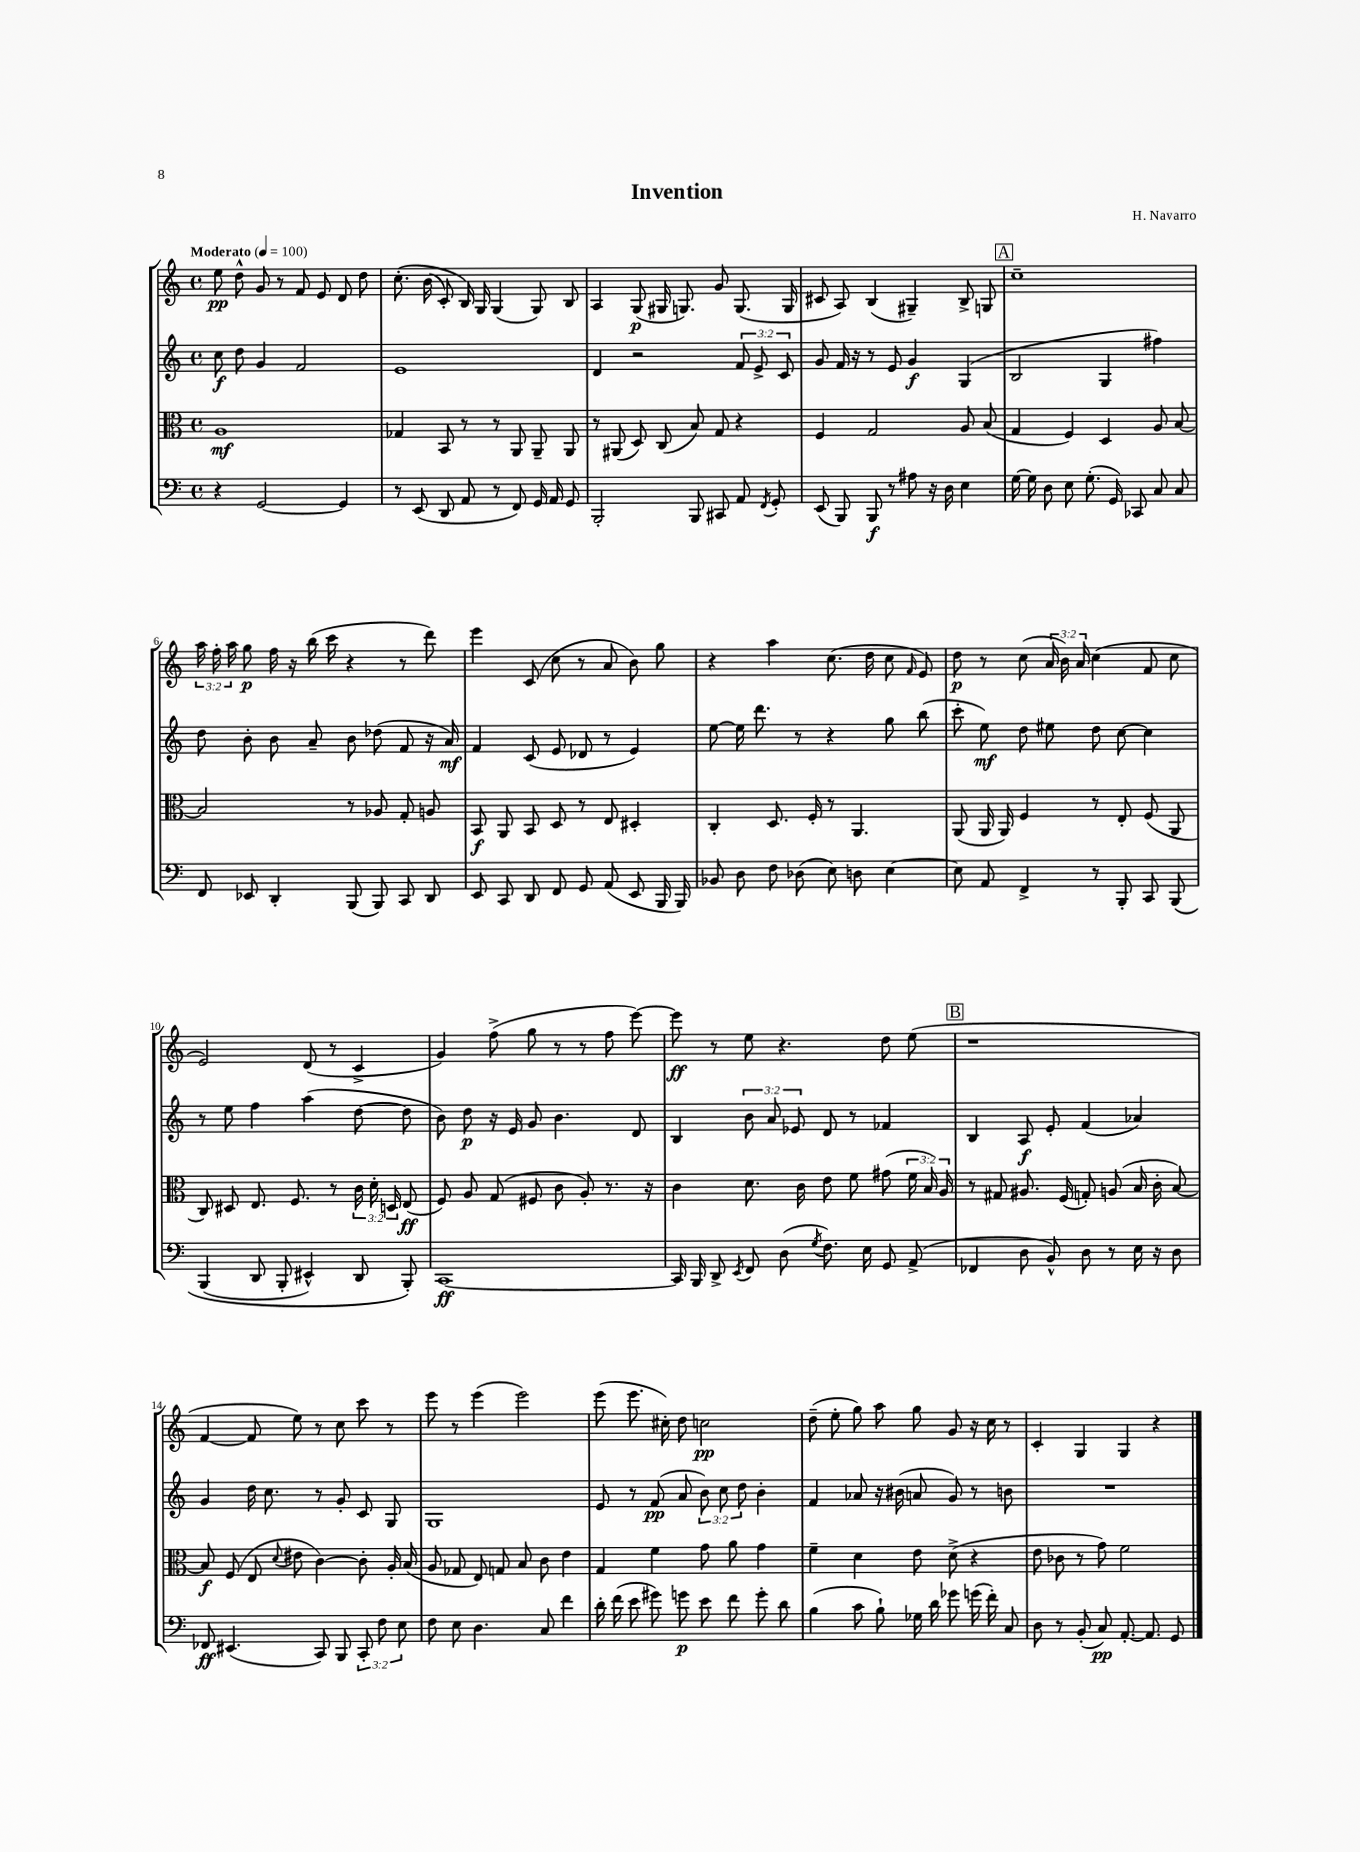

**kern	**kern	**kern	**kern
*staff4	*staff3	*staff2	*staff1
*clefF4	*clefC3	*clefG2	*clefG2
*k[]	*k[]	*k[]	*k[]
*M4/4	*M4/4	*M4/4	*M4/4
*met(c)	*met(c)	*met(c)	*met(c)
*MM100	*MM100	*MM100	*MM100
4r	1A	8cc	8ee
.	.	8dd	8dd^^
[2GG	.	4g	8g
.	.	.	8r
.	.	2f	8f
.	.	.	8e
4GG]	.	.	8d
.	.	.	8dd
=	=	=	=
8r	4G-	1e	&(8.cc'
(8EE	.	.	.
.	.	.	(16b
8DD	8BB	.	8c')
8AA	8r	.	16B&)
.	.	.	16G
8r	8r	.	(4G
8FF)	8AA	.	.
16GG	8AA~	.	8G)
16AA	.	.	.
8GG	8AA	.	8B
=	=	=	=
2BBB'	8r	4d	4A
.	(8AA#	.	.
.	8D)	2r	(8G
.	(8C	.	16G#
.	.	.	8.G)
8BBB	8B)	.	.
8CC#	8G	.	8g
8AA	4r	12f	(8.G
.	.	12e^	.
8qFF	.	.	.
8GG'	.	.	.
.	.	12c	.
.	.	.	16G
=	=	=	=
(8EE	4F	8g	8c#
8BBB)	.	16f	8A)
.	.	16r	.
8BBB	2G	8r	(4B
8r	.	8e	.
8A#	.	4g	4G#~)
16r	.	.	.
16D	.	.	.
4E	8A	(4G	8B^
.	(8B	.	8G
=	=	=	=
[16G	4G	2B	1cc~
16G]	.	.	.
8D	.	.	.
8E	4F)	.	.
(8.G'	.	.	.
.	4D	4G	.
16GG)	.	.	.
8CC-	.	.	.
8C	8A	4ff#)	.
8C	[8B	.	.
=	=	=	=
8FF	2B]	8dd	24aa
.	.	.	24ff'
.	.	.	24aa
8EE-	.	8b'	8gg
4DD'	.	8b	16ff
.	.	.	16r
.	.	8a~	(16bb
.	.	.	16ccc
(8BBB	8r	8b	4r
8BBB)	8A-	(8dd-	.
8CC	8G'	8f	8r
8DD	8A	16r	8ddd)
.	.	16a)	.
=	=	=	=
8EE	8BB	4f	4eee
8CC	8AA	.	.
8DD	8BB	(8c	(8c
8FF	8D	8e	8cc
8GG	8r	8d-	8r
(8AA	8E	8r	8a
8EE	4D#'	4e)	8b)
16BBB	.	.	8gg
16BBB)	.	.	.
=	=	=	=
8BB-	4C'	[8ee	4r
8D	.	16ee]	.
.	.	8.ddd	.
8F	8.D	.	4aa
(8D-	.	8r	.
.	16F'	.	.
8E)	8r	4r	(8.cc
8D	4.AA	.	.
.	.	.	16dd
[4E	.	8gg	8cc
.	.	.	16qqf
.	.	(8bb	8e)
=	=	=	=
8E]	(8AA	8ccc'	8dd
8AA	16AA	8ee)	8r
.	16AA)	.	.
4FF^	4F	8dd	(8cc
.	.	8ee#	24a
.	.	.	24b)
.	.	.	24a
8r	8r	8dd	(4cc
8BBB'	8E'	[8cc	.
8CC	(8F	4cc]	8f
&(8BBB	8AA	.	8cc
=	=	=	=
(4BBB	8C)	8r	2e)
.	8D#	8ee	.
8DD	8.E	4ff	.
8BBB'	.	.	.
.	8.F	.	.
4EE#^^)	.	(4aa	(8d
.	8r	.	8r
8DD	24c	[8dd	4c^
.	24d'	.	.
.	24D	.	.
8BBB'&)	(8E	8dd]	.
=	=	=	=
[1CC	8F)	8b)	4g)
.	8A	8dd	.
.	(8G	16r	(8ff^
.	.	16e	.
.	8F#	8g	8gg
.	8c	4.b	8r
.	8A')	.	8r
.	8.r	.	8ff
.	.	8d	[8eee)
.	16r	.	.
=	=	=	=
16CC]	4c	4B	8eee]
16BBB	.	.	.
8DD^	.	.	8r
8qEE	.	.	.
8FF	8.d	12b	8ee
.	.	12a	.
(8D	.	.	4.r
.	.	12e-	.
.	16c	.	.
8qG	.	.	.
8.F)	8e	8d	.
.	8f	8r	.
16E	.	.	.
8GG	(8g#	4f-	8dd
(8AA^	24f	.	(8ee
.	24B)	.	.
.	24A	.	.
=	=	=	=
4FF-	8r	4B	1r
.	8G#	.	.
8D	8.A#	8A	.
8BB^^)	.	8e'	.
.	(16F	.	.
8D	8G')	(4f	.
8r	(8A	.	.
16E	16B	4a-)	.
16r	16c'	.	.
8D	[8B)	.	.
=	=	=	=
8FF-	8B]	4g	[4f
(4.EE#	(8F	.	.
.	8E	16dd	8f]
.	.	8.cc	.
.	8qqd	.	.
.	8e#	.	8ee)
8CC)	[4c)	8r	8r
8BBB	.	8g'	8cc
12CC'	8c']	8c	8ccc
12F	.	.	.
.	16A'	8G	8r
12E	.	.	.
.	(16B	.	.
=	=	=	=
8F	8A	1G	8eee
8E	8G-	.	8r
4.D	8E)	.	(4eee
.	8G	.	.
.	8B	.	2eee)
8C	8c	.	.
4f	4e	.	.
=	=	=	=
16d'	4G	8e	(8eee
(16f	.	.	.
8e	.	8r	8.eee
8g#)	4f	(8f	.
.	.	.	16cc#')
8g	.	8a	8dd
8e	8g	12b)	2cc
.	.	12cc	.
8f	8a	.	.
.	.	12dd	.
8g'	4g	4b'	.
8d	.	.	.
=	=	=	=
(4B	4f~	4f	(8dd~
.	.	.	8ee'
8c	4d	8a-	8gg)
8B`)	.	16r	8aa
.	.	(16b#	.
16G-	8e	8a	8gg
16d	.	.	.
8g-	(8d^	8g)	8g
(16g	4r	8r	16r
16f')	.	.	16cc
8C	.	8b	8r
=	=	=	=
8D	8e	1r	4c'
8r	8c-	.	.
(8BB'	8r	.	4G
8C)	8g)	.	.
[8.AA'	2f	.	4G
8.AA]	.	.	.
.	.	.	4r
8GG	.	.	.
==	==	==	==
*-	*-	*-	*-
